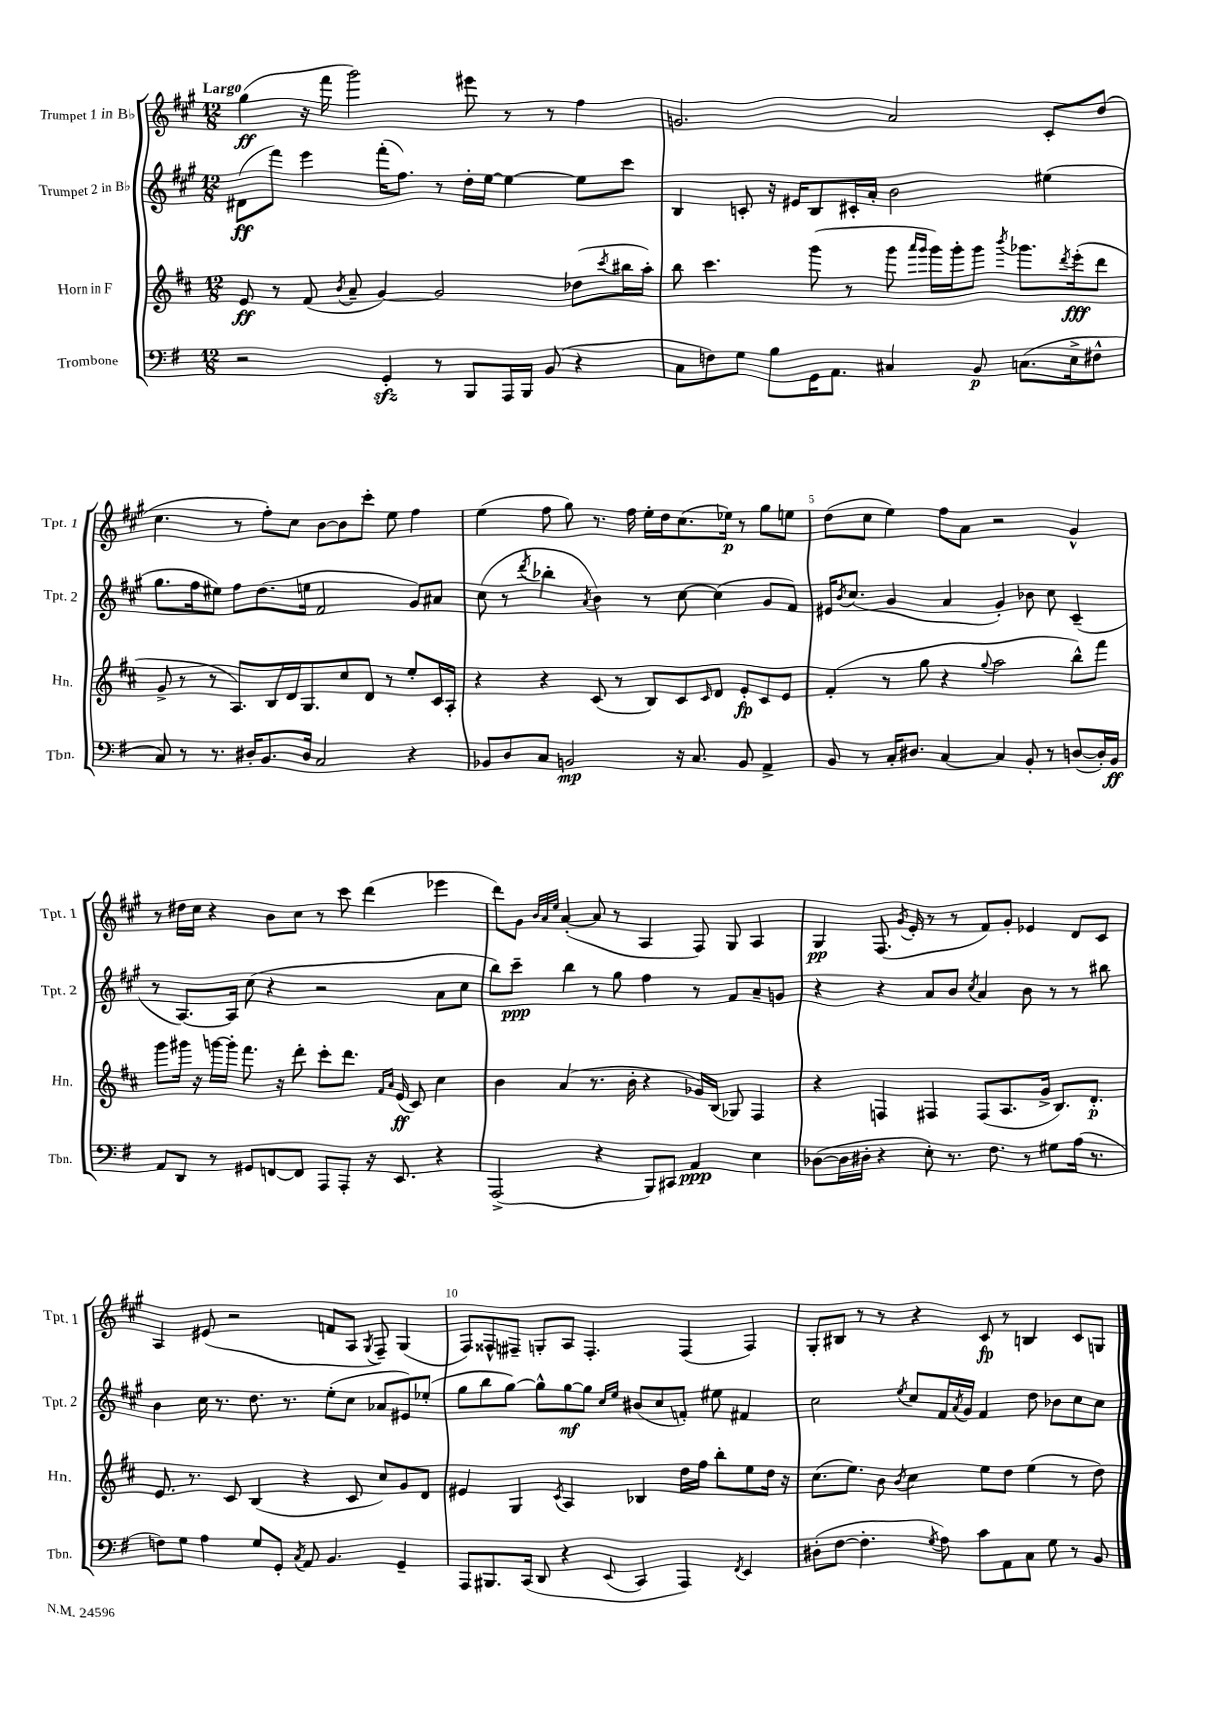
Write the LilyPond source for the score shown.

<<
\new StaffGroup <<
\new Staff = "s0" \with { instrumentName = "Trumpet 1 in Bb" shortInstrumentName = "Tpt. 1" } {
    \clef treble \key a \major \numericTimeSignature \time 12/8 \tempo "Largo"
    gis''4\ff( r16 fis'''16 gis'''2) eis'''8 r8 r8 fis''4 |
    g'2. a'2 cis'8-. d''8( |
    cis''4. r8 fis''8-.) cis''8 b'8~ b'8 cis'''8-. e''8 fis''4 |
    e''4( fis''8 gis''8) r8. fis''16 e''16-. d''16 cis''8.( ees''16\p) r8 gis''8 e''8 |
    d''8( cis''8 e''4) fis''8 a'8 r2 gis'4-^ |
    r8 dis''16 cis''16 r4 b'8 cis''8 r8 cis'''8 d'''4( ees'''4 |
    d'''8) gis'8 \grace { b'32 a'32 e''32 } a'4~-.( a'8 r8 a4 fis8) gis8 a4 |
    gis4\pp fis8.( \acciaccatura { gis'8 } e'16-. r8 r8 fis'8) gis'8-. ees'4 d'8 cis'8 |
    a4 eis'8( r2 f'8 a8 \acciaccatura { gis8 } fis8--) gis4( |
    fis8) fisis8-^ fis8-- g8-. a8 fis4.-. fis4( fis4) |
    gis8-. bis8 r8 r8 r4 cis'8\fp r8 b4 cis'8 g8 \bar "|." |
}
\new Staff = "s1" \with { instrumentName = "Trumpet 2 in Bb" shortInstrumentName = "Tpt. 2" } {
    \clef treble \key a \major \numericTimeSignature \time 12/8
    dis'8\ff( fis'''8) e'''4 fis'''16-.( fis''8.) r8 d''16-. e''16~ e''4~ e''8 cis'''8 |
    b4 c'8-. r16 eis'16 b8 cis'16-. a'16-. b'2 eis''4( |
    gis''8. fis''16 eis''8) fis''8 d''8.( e''16 fis'2 gis'8) ais'8 |
    cis''8( r8 \acciaccatura { d'''8 } bes''4-. \acciaccatura { a'8 } b'4) r8 cis''8~ cis''4( gis'8 fis'8) |
    eis'16 \acciaccatura { b'8 } cis''8.( gis'4 a'4 gis'4-.) bes'8 cis''8 cis'4--( |
    r8 a8.~) a16 cis''8( r4 r2 a'8 cis''8 |
    b''8) cis'''8--\ppp b''4 r8 gis''8 fis''4 r8 fis'8 a'8-- g'8 |
    r4 r4 a'8 b'8 \acciaccatura { cis''8 } a'4 b'8 r8 r8 bis''8 |
    b'4 cis''16 r8. d''8. r8. e''8-.( cis''8 aes'8 eis'8) ees''8-.( |
    gis''8 b''8 gis''8~) gis''8-^ gis''8~\mf gis''8 \grace { cis''16 e''16 } bis'8( cis''8 f'8-.) eis''8 fis'4 |
    cis''2 \acciaccatura { e''8 } cis''8 fis'16 \acciaccatura { a'8 } gis'16 fis'4 d''8 bes'8 cis''8 cis''8 \bar "|." |
}
\new Staff = "s2" \with { instrumentName = "Horn in F" shortInstrumentName = "Hn." } {
    \clef treble \key d \major \numericTimeSignature \time 12/8
    e'8\ff r8 fis'8( \acciaccatura { b'8 } a'8-- g'4~) g'2 des''8( \acciaccatura { cis'''8 } bis''16 a''16-.) |
    b''8 cis'''4. g'''8( r8 g'''8 \grace { a'''16 g'''16 } g'''16) g'''16-. g'''8 \acciaccatura { b'''8 } ges'''8. \acciaccatura { d'''8 } e'''16-.\fff( d'''8 |
    g'8-> r8 r8 a8.) b16 d'16 g8. cis''8 d'8 r8 e''8-. cis'16 a16-. |
    r4 r4 cis'8( r8 b8) cis'8 \grace { cis'16 } d'8 e'8-.\fp cis'8 e'8 |
    fis'4-.( r8 g''8 r4 \appoggiatura { g''8 } a''2 b''8-^) fis'''8 |
    g'''8 gis'''16 r16 g'''16~ g'''16-. fis'''8. r16 d'''8-. cis'''8-. d'''8. \grace { fis'16 a'16 } e'16\ff( cis'8) cis''4 |
    b'4 a'4( r8. b'16-. r4 ges'16) b16( ges8) fis4 |
    r4 f4 fis4 fis8( a8. g'16-> b8.) d'8.-.\p |
    e'8. r8. cis'8 b4( r4 cis'8 cis''8) g'8 d'8 |
    eis'4 g4 \acciaccatura { cis'8 } a4 bes4 d''16 fis''16 b''8-. e''8 d''16 r16 |
    cis''8.( e''8.) b'8 \acciaccatura { b'8 } cis''4 e''8 d''8 e''4( r8 d''8) \bar "|." |
}
\new Staff = "s3" \with { instrumentName = "Trombone" shortInstrumentName = "Tbn." } {
    \clef bass \key g \major \numericTimeSignature \time 12/8
    r2 g,4-.\sfz r8 b,,8 a,,16 b,,16 b,8( r4 |
    c8 f8) g8 b8 g,16 a,8. cis4 b,8\p c8.( e16-> fis8-^ |
    c8) r8 r8. dis16-. b,8. dis16 c2 r4 |
    bes,8 d8 c8 b,2\mp r16 c8. b,8 a,4-> |
    b,8 r8 c16-. dis8. c4~ c4 b,8-. r8 d8~( d16-.) b,16\ff |
    a,8 d,8 r8 gis,8 f,8~ f,8 a,,8 a,,8-. r16 e,8. r4 |
    a,,2->( r4 b,,8) cis,8 a,4\ppp e4 |
    des8~( des16 dis16-. r4 e8-.) r8. fis8. r8 gis8 a16( r8. |
    f8) g8 a4 g8 g,8-. \acciaccatura { c8 } a,8 b,4. g,4-- |
    a,,8 bis,,8. c,16( d,8 r4 \appoggiatura { e,8 } c,4 a,,4) \acciaccatura { fis,8 } e,4 |
    dis8-.( fis8~ fis4.-. \acciaccatura { g8 } a8) c'8 a,8 c8 g8 r8 b,8 \bar "|." |
}
>>
>>
\layout { \context { \Score \override BarNumber.break-visibility = ##(#f #t #t) barNumberVisibility = #(every-nth-bar-number-visible 5) } }
